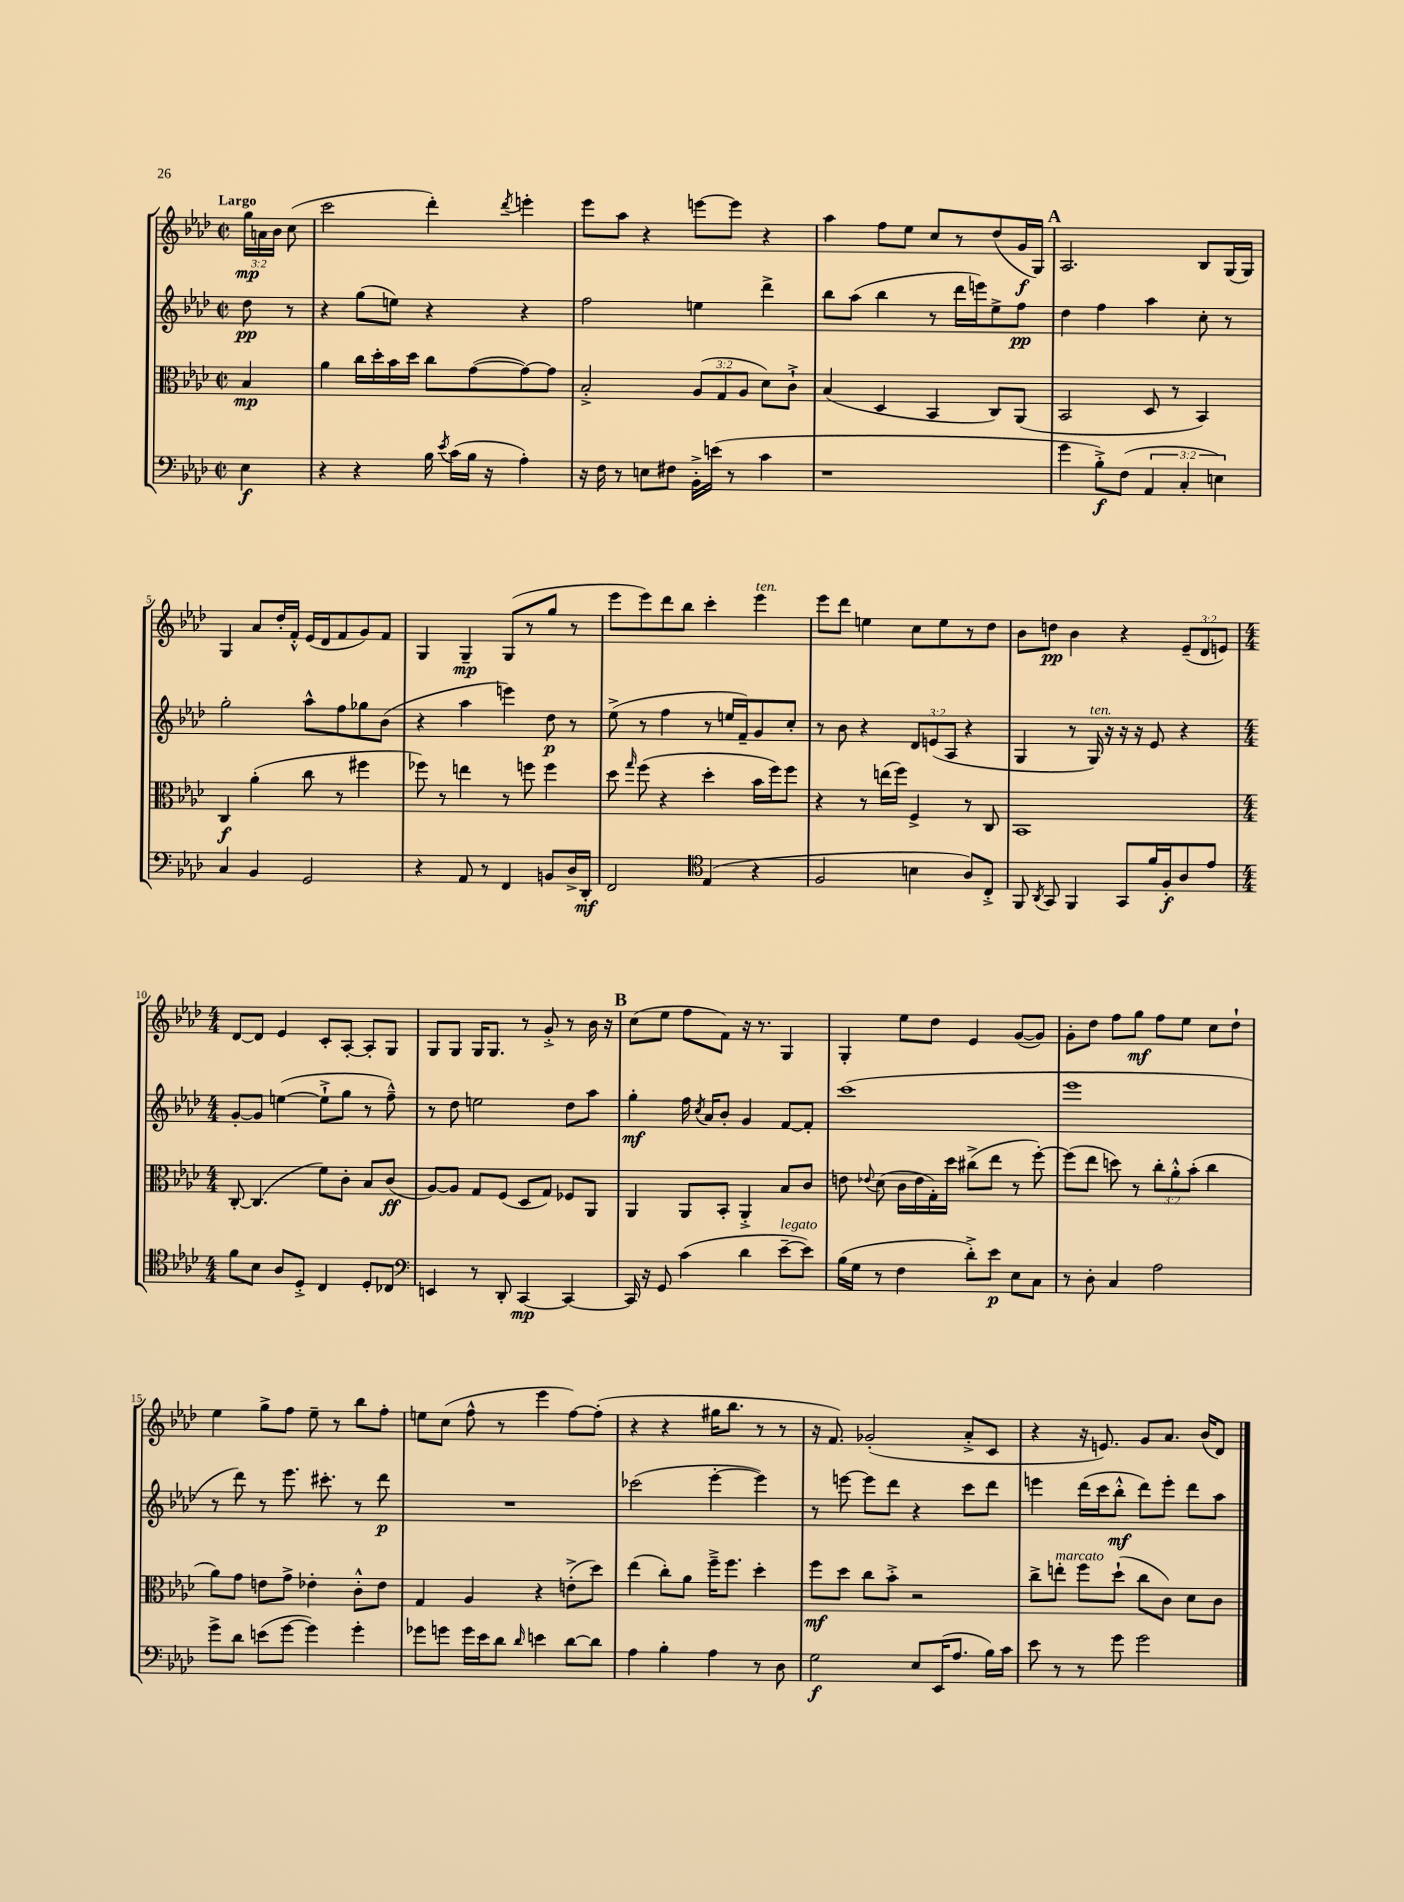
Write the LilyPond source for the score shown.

<<
\new StaffGroup <<
\new Staff = "s0" {
    \clef treble \key aes \major \defaultTimeSignature \time 2/2 \override Staff.TupletNumber.text = #tuplet-number::calc-fraction-text \partial 4 \tempo "Largo"
    \autoBeamOff \tuplet 3/2 { g''16[\mp a'16 bes'16] } c''8( |
    c'''2 des'''4-.) \acciaccatura { des'''8 } e'''4-. |
    ees'''8[ aes''8] r4 e'''8[~ e'''8] r4 |
    aes''4 f''8[ ees''8] c''8[ r8 des''8( g'16\f g16]) |
    \mark \markup { \bold "A" } aes2. bes8[ g16( g16]) |
    g4 aes'8[ des''16-. f'16]-.-^ ees'16[( des'16 f'8 g'8) f'8] |
    g4 g4--\mp g8[( r8 g''8] r8 |
    ees'''8[ ees'''8) des'''8 bes''8] c'''4-. ees'''4^\markup { \italic "ten." } |
    ees'''8[ des'''8] e''4 c''8[ e''8 r8 des''8] |
    bes'8[ d''8]\pp bes'4 r4 \tuplet 3/2 { ees'8[--( des'8 e'8]) } |
    \numericTimeSignature \time 4/4 des'8[~ des'8] ees'4 c'8[-. aes8]~-. aes8[-. g8] |
    g8[ g8] g16[ g8.] r8 g'8-.-> r8 bes'16 r16 |
    \mark \markup { \bold "B" } c''8[( ees''8] f''8[ f'8]) r16 r8. g4 |
    g4-. ees''8[ des''8] ees'4 g'8[~( g'8]) |
    g'8[-. des''8] f''8[ g''8]\mf f''8[ ees''8] c''8[ des''8]-! |
    ees''4 g''8[-> f''8] ees''8-- r8 bes''8[ f''8]-. |
    e''8[ c''8]( f''8-^ r8 ees'''4 f''8[~) f''8]-.( |
    r4 r4 gis''16[ bes''8.] r8 r8 |
    r16 f'8.) ges'2-.( aes'8[-.-> c'8] |
    r4 r16 e'8.) g'8[ aes'8.] bes'16[( des'8]) \bar "|." |
}
\new Staff = "s1" {
    \clef treble \key aes \major \defaultTimeSignature \time 2/2 \override Staff.TupletNumber.text = #tuplet-number::calc-fraction-text \partial 4
    \autoBeamOff des''8\pp r8 |
    r4 g''8[( e''8]) r4 r4 |
    f''2 e''4 des'''4-> |
    bes''8[ aes''8]( bes''4 r8 des'''16[ e'''16) ees''8-> f''8]\pp |
    \mark \markup { \bold "A" } des''4 f''4 aes''4 c''8-. r8 |
    g''2-. aes''8[-^ f''8 ges''8 bes'8]( |
    r4 aes''4 e'''4) des''8\p r8 |
    ees''8->( r8 f''4 r8 e''16[ f'16--) g'8 c''8]-. |
    r8 bes'8 r4 \tuplet 3/2 { des'8[ e'8( aes8] } r4 |
    g4 r8 g16^\markup { \italic "ten." }) r16 r16 r16 ees'8 r4 |
    \numericTimeSignature \time 4/4 g'8[~-. g'8] e''4~( e''8[-!-> g''8] r8 f''8---^) |
    r8 des''8 e''2 des''8[ aes''8] |
    \mark \markup { \bold "B" } g''4-.\mf f''16 \acciaccatura { c''8 } aes'16[ bes'8]-. g'4 f'8[~ f'8]-. |
    c'''1( |
    ees'''1 |
    r8 des'''8) r8 ees'''8. cis'''8.-. r8 des'''8\p |
    R1 |
    ces'''2( ees'''4~-. ees'''4) |
    r8 e'''8~ e'''8[ des'''8] r4 c'''8[ des'''8] |
    e'''4 des'''16[( c'''16 bes''8]-.-^\mf des'''8[) e'''8]-. des'''8[ aes''8] \bar "|." |
}
\new Staff = "s2" {
    \clef alto \key aes \major \defaultTimeSignature \time 2/2 \override Staff.TupletNumber.text = #tuplet-number::calc-fraction-text \partial 4
    \autoBeamOff bes4\mp |
    aes'4 c''16[ des''16-. bes'16 des''16] c''8[ g'8~( g'8~) g'8] |
    bes2-.-> \tuplet 3/2 { aes8[( g8 aes8] } des'8[) c'8]-!-> |
    bes4( des4 bes,4 c8[) aes,8]( |
    \mark \markup { \bold "A" } bes,2 des8 r8 bes,4) |
    c4\f aes'4-.( c''8 r8 fis''4 |
    fes''8) r8 e''4 r8 f''8 f''4 |
    des''8 \grace { g''16 } f''8( r4 des''4-. bes'16[ f''16) f''8] |
    r4 r8 e''16[( f''16]) f4-> r8 c8 |
    bes,1 |
    \numericTimeSignature \time 4/4 c8~-. c4.( f'8[) c'8]-. bes8[ c'8]\ff( |
    aes8[~) aes8] g8[ f8]( des8[ g8]) fes8[ aes,8] |
    \mark \markup { \bold "B" } aes,4 aes,8[ bes,8]-. aes,4-.-> bes8[ c'8] |
    e'8 \appoggiatura { ees'8 } des'8( c'16[ ees'16 g16-.) des''16] cis''8[->( ees''8] r8 f''8~-.) |
    f''8[( ees''8] d''8) r8 \tuplet 3/2 { c''8[-. aes'8-.-^ bes'8]-.( } c''4 |
    aes'8[) g'8] e'8[ g'8]-> ees'4-. c'8[-.-^ ees'8] |
    g4 aes4 r4 e'8[-.->( des''8]) |
    ees''4( c''8[-.) aes'8] f''16[---> f''8.] des''4-. |
    f''8[\mf des''8] c''8[ bes'8]-.-> r2 |
    c''8[-> e''8]-.^\markup { \italic "marcato" } f''8[ des''8]-!( c''8[ c'8]) des'8[ c'8] \bar "|." |
}
\new Staff = "s3" {
    \clef bass \key aes \major \defaultTimeSignature \time 2/2 \override Staff.TupletNumber.text = #tuplet-number::calc-fraction-text \partial 4
    \autoBeamOff ees4\f |
    r4 r4 bes16 \acciaccatura { ees'8 } c'16[( bes16] r16 aes4-.) |
    r16 f16 r8 e8[ fis8] bes,16[-.-> e'16]( r8 c'4 |
    r1 |
    \mark \markup { \bold "A" } g'4 bes8[-.->\f) f8]( \tuplet 3/2 { aes,4 c4-. e4) } |
    c4 bes,4 g,2 |
    r4 aes,8 r8 f,4 b,8[ des16-> des,16]-.\mf |
    f,2 \clef tenor ees4( r4 |
    f2 b4 aes8[) c8]-.-> |
    f,8 \acciaccatura { aes,8 } g,8 f,4 g,8[ f'16 f16-.\f aes8 ees'8] |
    \numericTimeSignature \time 4/4 f'8[ bes8] aes8[ des8]-.-> c4 des8[-. ces8] |
    \clef bass e,4 r8 des,8-. c,4~\mp c,4~ |
    \mark \markup { \bold "B" } c,16 r16 g,8 c'4( des'4 ees'8[~--^\markup { \italic "legato" } ees'8]) |
    bes16[( g16] r8 f4 des'8[-.->) ees'8]\p ees8[ c8] |
    r8 des8-. c4 aes2 |
    g'8[-> des'8] e'8[( g'8]~ g'4) g'4-. |
    ges'8[ g'8] g'16[ ees'16 des'8] \grace { des'16 } e'4 des'8[~ des'8] |
    aes4 bes4-. aes4 r8 des8 |
    g2\f ees8[ ees,16( aes8.] bes16[) c'16] |
    ees'8 r8 r8 g'8 g'2 \bar "|." |
}
>>
>>
